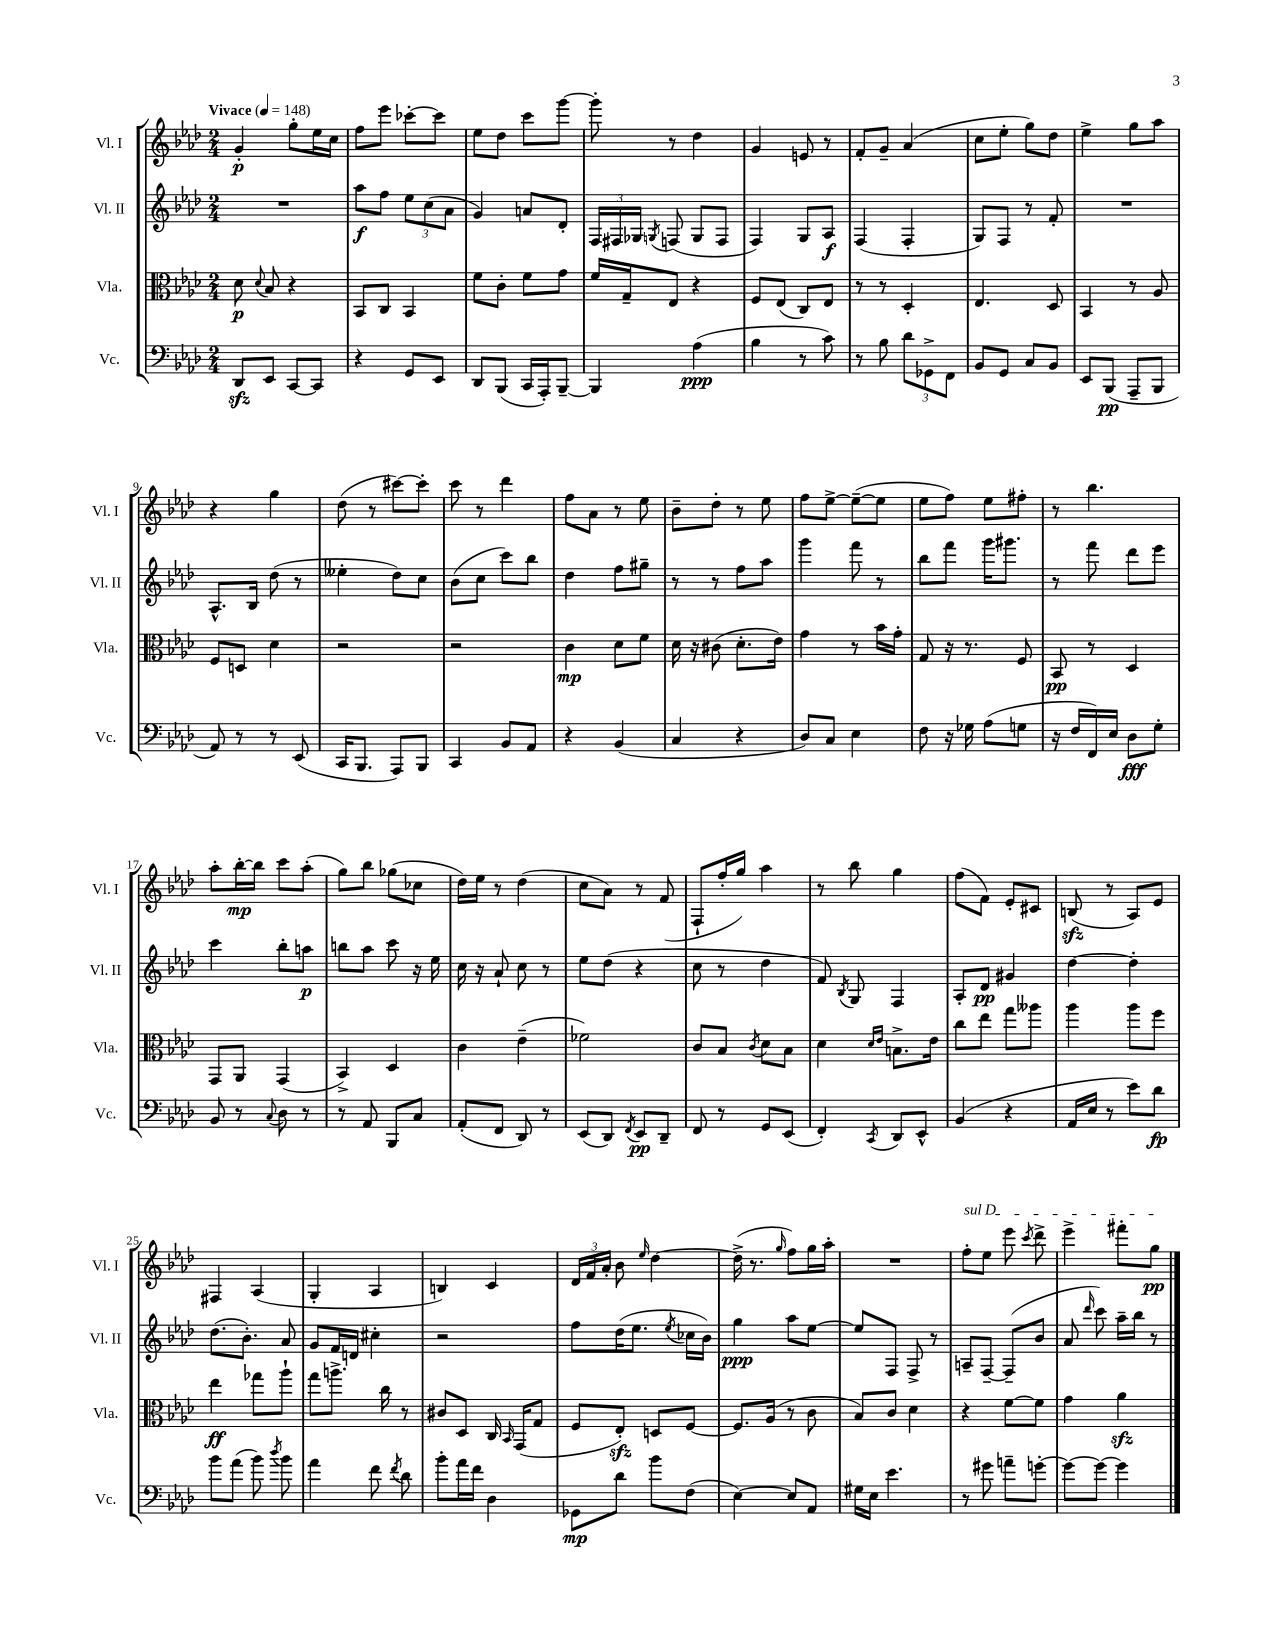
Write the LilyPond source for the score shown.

<<
\new StaffGroup <<
\new Staff = "s0" \with { instrumentName = "Vl. I" shortInstrumentName = "Vl. I" } {
    \clef treble \key aes \major \numericTimeSignature \time 2/4 \tempo "Vivace" 4 = 148
    \autoBeamOff g'4-.\p g''8[-. ees''16 c''16] |
    f''8[ ees'''8] ces'''8[~-. ces'''8] |
    ees''8[ des''8] c'''8[ g'''8]~ |
    g'''8-. r8 des''4 |
    g'4 e'8 r8 |
    f'8[-. g'8]-- aes'4( |
    c''8[ ees''8]-. g''8[) des''8] |
    ees''4-> g''8[ aes''8] |
    r4 g''4 |
    des''8( r8 cis'''8[~) cis'''8]-. |
    c'''8 r8 des'''4 |
    f''8[ aes'8] r8 ees''8 |
    bes'8[-- des''8]-. r8 ees''8 |
    f''8[ ees''8]~-> ees''8[~--( ees''8] |
    ees''8[ f''8]) ees''8[ fis''8]-. |
    r8 bes''4. |
    aes''8[-. bes''16~-.\mp bes''16] c'''8[ aes''8]-.( |
    g''8[) bes''8] ges''8[( ces''8] |
    des''16[) ees''16] r8 des''4( |
    c''8[ aes'8]) r8 f'8( |
    f8[-! f''16-. g''16]) aes''4 |
    r8 bes''8 g''4 |
    f''8[( f'8]) ees'8[-. cis'8] |
    b8\sfz( r8 aes8[) ees'8] |
    fis4 aes4( |
    g4-. aes4 |
    b4) c'4 |
    \tuplet 3/2 { des'16[ f'16 aes'16]-. } bes'8 \grace { ees''16 } des''4~ |
    des''16->( r8. \grace { g''16 } f''8[) g''16 aes''16]-. |
    R2 |
    \once \override TextSpanner.bound-details.left.text = \markup { \italic "sul D" } f''8[-.\startTextSpan ees''8] ees'''8 \acciaccatura { c'''8 } des'''8-> |
    ees'''4-> fis'''8[-. g''8]\pp\stopTextSpan \bar "|." |
}
\new Staff = "s1" \with { instrumentName = "Vl. II" shortInstrumentName = "Vl. II" } {
    \clef treble \key aes \major \numericTimeSignature \time 2/4
    \autoBeamOff R2 |
    aes''8[\f f''8] \tuplet 3/2 { ees''8[ c''8( aes'8] } |
    g'4) a'8[ des'8]-. |
    \tuplet 3/2 { f16[ fis16 ges16] } \acciaccatura { g8 } f8( g8[ f8] |
    f4) g8[ aes8]\f |
    f4( f4-. |
    g8[) f8] r8 f'8-. |
    R2 |
    aes8.[-^ bes16] des''8( r8 |
    eeses''4-. des''8[) c''8] |
    bes'8[( c''8] c'''8[) bes''8] |
    des''4 f''8[ gis''8]-- |
    r8 r8 f''8[ aes''8] |
    g'''4 f'''8 r8 |
    bes''8[ f'''8] g'''16[ gis'''8.] |
    r8 f'''8 des'''8[ ees'''8] |
    c'''4 bes''8[-. a''8]\p |
    b''8[ aes''8] c'''8 r16 ees''16 |
    c''16 r16 aes'8-! c''8 r8 |
    ees''8[ des''8]( r4 |
    c''8 r8 des''4 |
    f'8) \acciaccatura { bes8 } g8 f4 |
    aes8[-. des'8]\pp gis'4 |
    des''4~ des''4-. |
    des''8.[( bes'8.]-.) aes'8 |
    g'8[ f'16 d'16] cis''4-. |
    r2 |
    f''8[ des''16( ees''8.] \acciaccatura { ees''8 } ces''16[ bes'16]) |
    g''4\ppp aes''8[ ees''8]~ |
    ees''8[ f8] f8-> r8 |
    a8[-- f8]~-- f8[--( bes'8] |
    aes'8 \grace { des'''16 } c'''8) aes''16[-- bes''16] r8 \bar "|." |
}
\new Staff = "s2" \with { instrumentName = "Vla." shortInstrumentName = "Vla." } {
    \clef alto \key aes \major \numericTimeSignature \time 2/4
    \autoBeamOff des'8\p \appoggiatura { des'8 } bes8 r4 |
    bes,8[ c8] bes,4 |
    f'8[ c'8]-. f'8[ g'8] |
    f'16[ g16-- ees8] r4 |
    f8[ ees8]( c8[) ees8] |
    r8 r8 des4-. |
    ees4. des8 |
    bes,4 r8 aes8 |
    f8[ d8] des'4 |
    r2 |
    r2 |
    c'4\mp des'8[ f'8] |
    des'16 r16 cis'8( des'8.[-. ees'16]) |
    g'4 r8 bes'16[ g'16]-. |
    g8 r16 r8. f8 |
    bes,8\pp r8 des4 |
    g,8[ aes,8] g,4( |
    bes,4->) des4 |
    c'4 ees'4--( |
    fes'2) |
    c'8[ bes8] \acciaccatura { c'8 } des'8[ bes8] |
    des'4 \grace { des'16[ ees'16] } b8.[-> ees'16] |
    c''8[ ees''8] g''8[ aeses''8] |
    aes''4 aes''8[ f''8] |
    ees''4\ff ges''8[ aes''8]-! |
    g''8[ a''8.]-> c''16 r8 |
    cis'8[ des8] c16 \grace { bes,16 } g,16[( g8] |
    f8[ ees8]-.\sfz) d8[ f8]~ |
    f8.[ aes16]( r8 c'8 |
    bes8[) c'8] des'4 |
    r4 f'8[~ f'8] |
    g'4 aes'4\sfz \bar "|." |
}
\new Staff = "s3" \with { instrumentName = "Vc." shortInstrumentName = "Vc." } {
    \clef bass \key aes \major \numericTimeSignature \time 2/4
    \autoBeamOff des,8[\sfz ees,8] c,8[~ c,8] |
    r4 g,8[ ees,8] |
    des,8[ bes,,8]( c,16[ aes,,16-.) bes,,8]~-- |
    bes,,4 aes4\ppp( |
    bes4 r8 c'8) |
    r8 bes8 \tuplet 3/2 { des'8[ ges,8-> f,8] } |
    bes,8[ g,8] c8[ bes,8] |
    ees,8[ bes,,8]\pp( aes,,8[-- bes,,8] |
    aes,8) r8 r8 ees,8( |
    c,16[ bes,,8.] aes,,8[) bes,,8] |
    c,4 bes,8[ aes,8] |
    r4 bes,4( |
    c4 r4 |
    des8[) c8] ees4 |
    f8 r16 ges16 aes8[( g8] |
    r16 f16[ f,16) ees16] des8[\fff g8]-. |
    bes,8 r8 \appoggiatura { c8 } des8 r8 |
    r8 aes,8 bes,,8[ c8] |
    aes,8[-.( f,8] des,8) r8 |
    ees,8[( des,8]) \acciaccatura { f,8 } ees,8[\pp des,8]-- |
    f,8 r8 g,8[ ees,8]( |
    f,4-.) \acciaccatura { c,8 } des,8[ ees,8]-^ |
    bes,4( r4 |
    aes,16[ ees16] r8 ees'8[) des'8]\fp |
    bes'8[ aes'8]( bes'8) \acciaccatura { des''8 } bes'8 |
    aes'4 f'8 \acciaccatura { f'8 } des'8 |
    bes'8[-. aes'16 f'16] des4 |
    ges,8[\mp des'8] bes'8[ f8]( |
    ees4~) ees8[ aes,8] |
    gis16[ ees16] ees'4. |
    r8 gis'8 a'8[-- g'8]~-. |
    g'8[~ g'8]~ g'4 \bar "|." |
}
>>
>>
